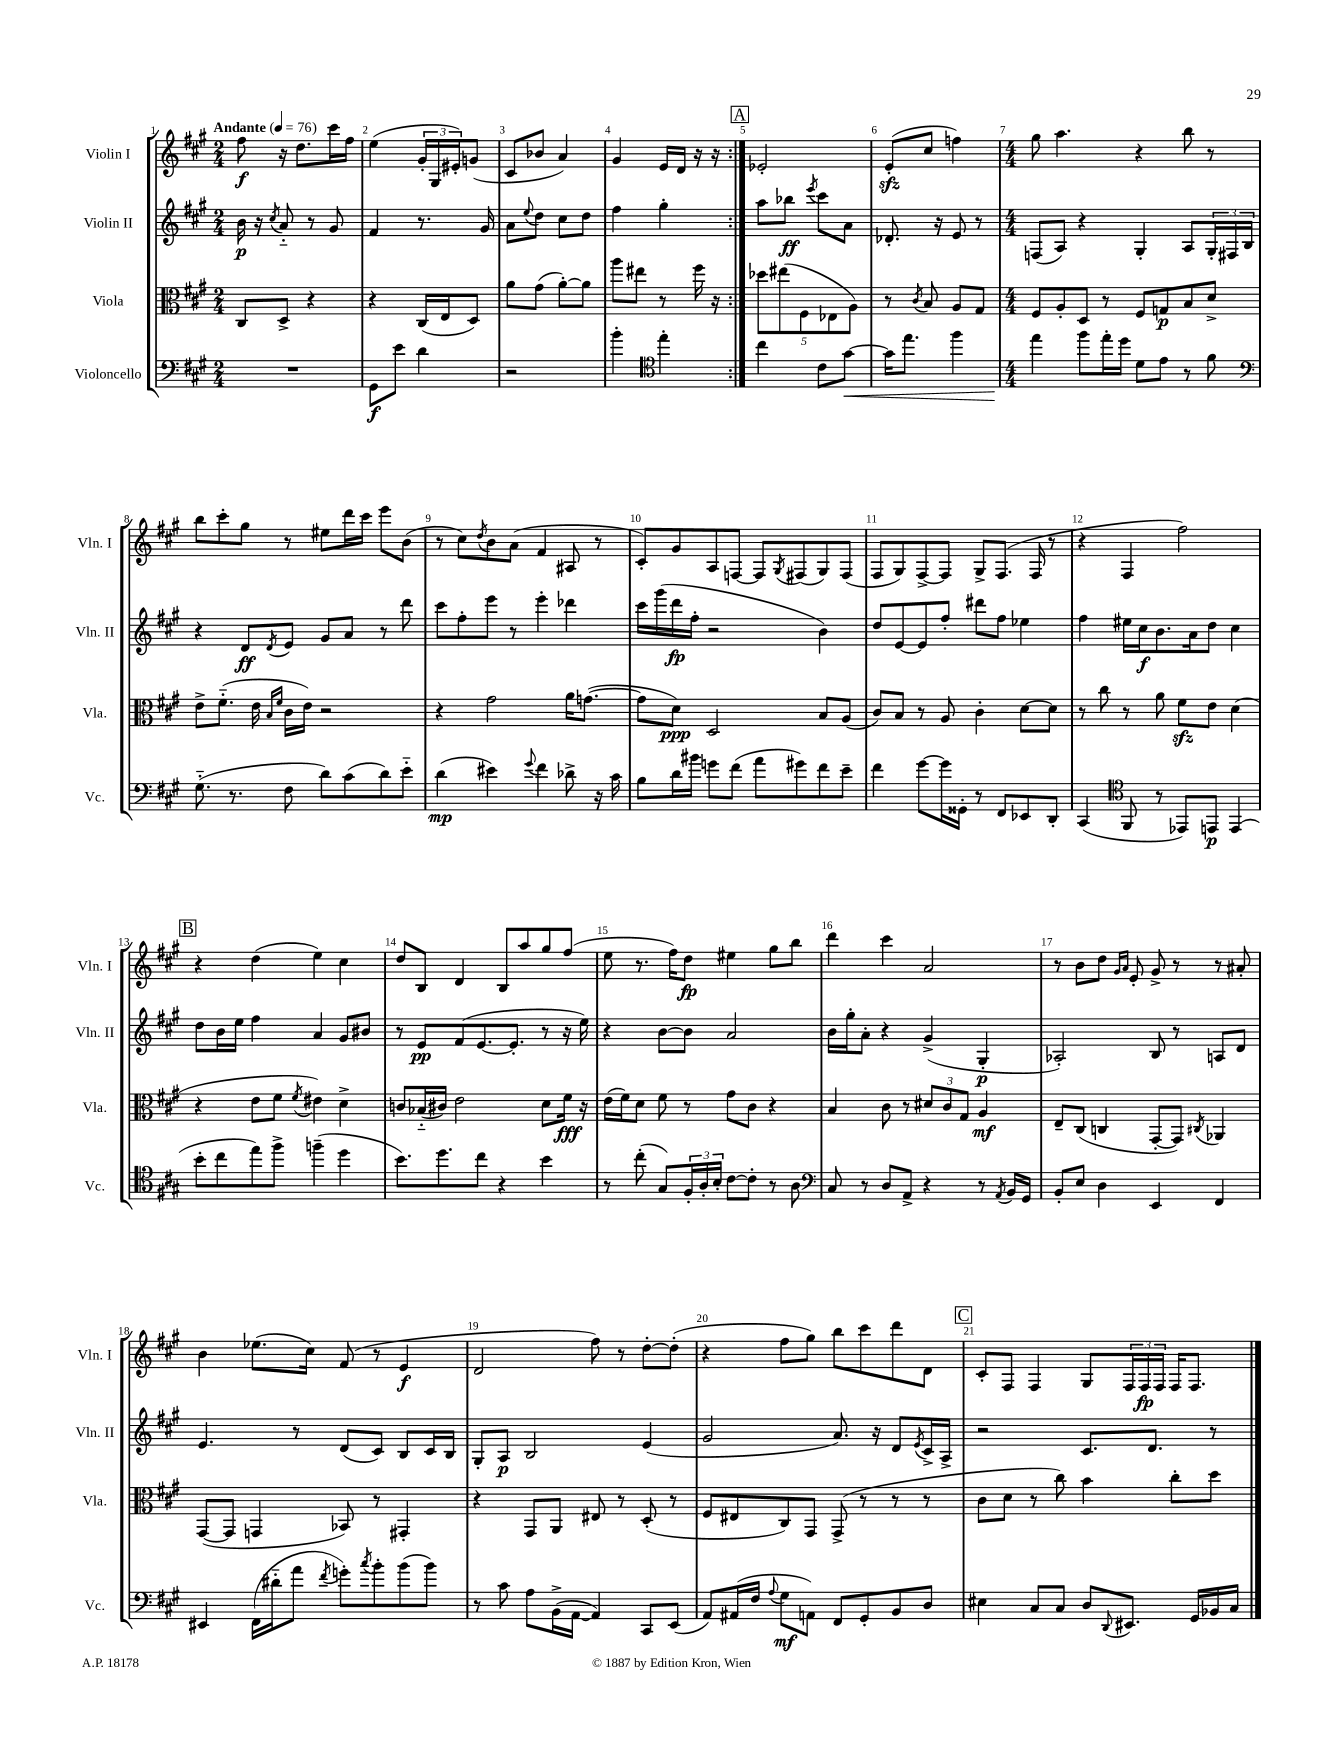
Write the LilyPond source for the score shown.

<<
\new StaffGroup <<
\new Staff = "s0" \with { instrumentName = "Violin I" shortInstrumentName = "Vln. I" } {
    \clef treble \key a \major \numericTimeSignature \time 2/4 \tempo "Andante" 4 = 76
    \repeat volta 2 { fis''8\f r16 d''8. cis'''16 fis''16 |
    e''4( \tuplet 3/2 { gis'16-. gis16 eis'16-.) } g'8( |
    cis'8 bes'8 a'4) |
    gis'4 e'16 d'16 r16 r16 | }
    \mark \markup { \box "A" } ees'2-. |
    e'8-.\sfz( cis''8 f''4) |
    \numericTimeSignature \time 4/4 gis''8 a''4. r4 b''8 r8 |
    b''8 cis'''8-. gis''8 r8 eis''8 d'''16 cis'''16 e'''8 b'8( |
    r8 cis''8) \acciaccatura { d''8 } b'8 a'8( fis'4 ais8 r8 |
    cis'8-.) gis'8 a8 f8~ f8 \acciaccatura { gis8 } fis8( gis8) fis8( |
    fis8 gis8) fis8~-> fis8 gis8-> fis8.( fis16 r8 |
    r4 fis4 fis''2) |
    \mark \markup { \box "B" } r4 d''4( e''4) cis''4 |
    d''8 b8 d'4 b8 a''8 gis''8 fis''8( |
    e''8 r8. fis''16) d''8\fp eis''4 gis''8 b''8 |
    d'''4 cis'''4 a'2 |
    r8 b'8 d''8 \grace { gis'16 a'16 } e'8-. gis'8-> r8 r8 ais'8-. |
    b'4 ees''8.( cis''16) fis'8( r8 e'4\f |
    d'2 fis''8) r8 d''8~-. d''8-.( |
    r4 fis''8 gis''8) b''8 cis'''8 d'''8 d'8 |
    \mark \markup { \box "C" } cis'8-. fis8 fis4 gis8 \tuplet 3/2 { fis16 fis16\fp fis16 } fis16 fis8. \bar "|." |
}
\new Staff = "s1" \with { instrumentName = "Violin II" shortInstrumentName = "Vln. II" } {
    \clef treble \key a \major \numericTimeSignature \time 2/4
    \repeat volta 2 { b'16\p r16 \acciaccatura { cis''8 } a'8-_ r8 gis'8 |
    fis'4 r8. gis'16 |
    a'8 \appoggiatura { e''8 } d''8 cis''8 d''8 |
    fis''4 gis''4-. | }
    \mark \markup { \box "A" } a''8 bes''8\ff \acciaccatura { e'''8 } cis'''8 a'8 |
    des'8.-. r16 e'8 r8 |
    \numericTimeSignature \time 4/4 f8( a8) r4 gis4-. a8 \tuplet 3/2 { gis16-. fis16 b16 } |
    r4 d'8\ff \acciaccatura { d'8 } e'8 gis'8 a'8 r8 d'''8 |
    cis'''8 fis''8-. e'''8 r8 e'''4-. des'''4 |
    cis'''16 gis'''16( d'''16\fp fis''16-. r2 b'4) |
    d''8 e'8~ e'8 fis''8-. dis'''8 fis''8 ees''4 |
    fis''4 eis''16 cis''16\f b'8. a'16 d''8 cis''4 |
    \mark \markup { \box "B" } d''8 b'16 e''16 fis''4 a'4 gis'8 bis'8 |
    r8 e'8\pp fis'8( e'8.~ e'8.-. r8 r16 e''16) |
    r4 b'8~ b'8 a'2 |
    b'16 gis''16-. a'8-. r4 gis'4->( gis4-.\p |
    aes2-.) b8 r8 a8 d'8 |
    e'4. r8 d'8( cis'8) b8 cis'16 b16 |
    gis8-. a8\p b2 e'4( |
    gis'2 a'8.) r16 d'8 \acciaccatura { e'8 } cis'16-> a16-> |
    \mark \markup { \box "C" } r2 cis'8. d'8. r8 \bar "|." |
}
\new Staff = "s2" \with { instrumentName = "Viola" shortInstrumentName = "Vla." } {
    \clef alto \key a \major \numericTimeSignature \time 2/4
    \repeat volta 2 { cis8 d8-> r4 |
    r4 cis16( e16 d8) |
    a'8 gis'8( a'8~-.) a'8 |
    a''8 eis''8 r8 fis''16 r16 | }
    \mark \markup { \box "A" } \tuplet 5/4 { des''8 eis''8( fis8 ees8 a8) } |
    r8 \acciaccatura { cis'8 } b8 a8 gis8 |
    \numericTimeSignature \time 4/4 fis8 a8-. d8 r8 fis8 g8\p b8 d'8-> |
    e'8-> fis'8.-_( e'16 \grace { b16 fis'16 } cis'16 e'16) r2 |
    r4 gis'2 a'16 g'8.~( |
    g'8 d'8\ppp) d2 b8 a8( |
    cis'8) b8 r8 a8 cis'4-. d'8~ d'8 |
    r8 cis''8 r8 a'8 fis'8\sfz e'8 d'4( |
    \mark \markup { \box "B" } r4 e'8 fis'8 \acciaccatura { fis'8 } eis'4) d'4-> |
    c'8 bes16-_( cis'16) e'2 d'8 fis'16\fff r16 |
    e'16( fis'16) d'8 fis'8 r8 gis'8 cis'8 r4 |
    b4 cis'8 r8 \tuplet 3/2 { dis'8 cis'8 gis8 } a4\mf |
    e8-- cis8( c4 gis,8~-. gis,8) \acciaccatura { cis8 } aes,4 |
    gis,8~( gis,8 g,4 bes,8) r8 gis,4-. |
    r4 gis,8 a,8 eis8 r8 d8-.( r8 |
    fis8 eis8 cis8) gis,8 gis,8->( r8 r8 r8 |
    \mark \markup { \box "C" } cis'8 d'8 r8 cis''8) b'4 cis''8-. d''8 \bar "|." |
}
\new Staff = "s3" \with { instrumentName = "Violoncello" shortInstrumentName = "Vc." } {
    \clef bass \key a \major \numericTimeSignature \time 2/4
    \repeat volta 2 { R2 |
    gis,8\f e'8 d'4 |
    r2 |
    b'4-. \clef tenor e''4-. | }
    \mark \markup { \box "A" } cis''4 cis'8 gis'8~\< |
    gis'16 e''8. fis''4 |
    \numericTimeSignature \time 4/4 e''4\! fis''8 e''16-. d''16 d'8 e'8 r8 fis'8 |
    \clef bass gis8.-_( r8. fis8 d'8) cis'8( d'8) e'8-_ |
    d'4\mp( eis'4) \appoggiatura { gis'8 } fis'4 des'8-> r16 cis'16 |
    b8 d'16 bis'16 g'8 fis'8( a'8 gis'8) fis'8 e'8-- |
    fis'4 gis'8~ gis'16 gisis,16-. r8 fis,8 ees,8 d,8-. |
    cis,4( \clef tenor fis,8 r8 ees,8) e,8\p e,4( |
    \mark \markup { \box "B" } b'8-. cis''8 e''8) fis''8-> f''4--( d''4 |
    b'8.) d''8. cis''8 r4 b'4 |
    r8 cis''8-.( gis8) \tuplet 3/2 { fis16-. a16-. b16-. } cis'8~ cis'8-. r8 a8 |
    \clef bass cis8 r8 d8 a,8-> r4 r8 \acciaccatura { a,8 } b,16 gis,16 |
    b,8-. e8 d4 e,4 fis,4 |
    eis,4 fis,16( dis'16-_ a'8 \acciaccatura { fis'8 } g'8-.) \acciaccatura { cis''8 } b'8-. b'8( b'8) |
    r8 cis'8 a8 b,16->( a,16~ a,4) cis,8 e,8( |
    a,8) ais,16( fis16 \appoggiatura { a8 } gis8\mf a,8) fis,8 gis,8-. b,8 d8 |
    \mark \markup { \box "C" } eis4 cis8 cis8 d8 \appoggiatura { d,8 } eis,8. gis,16 bes,16 cis16 \bar "|." |
}
>>
>>
\layout { \context { \Score \override BarNumber.break-visibility = ##(#f #t #t) barNumberVisibility = #all-bar-numbers-visible } }
